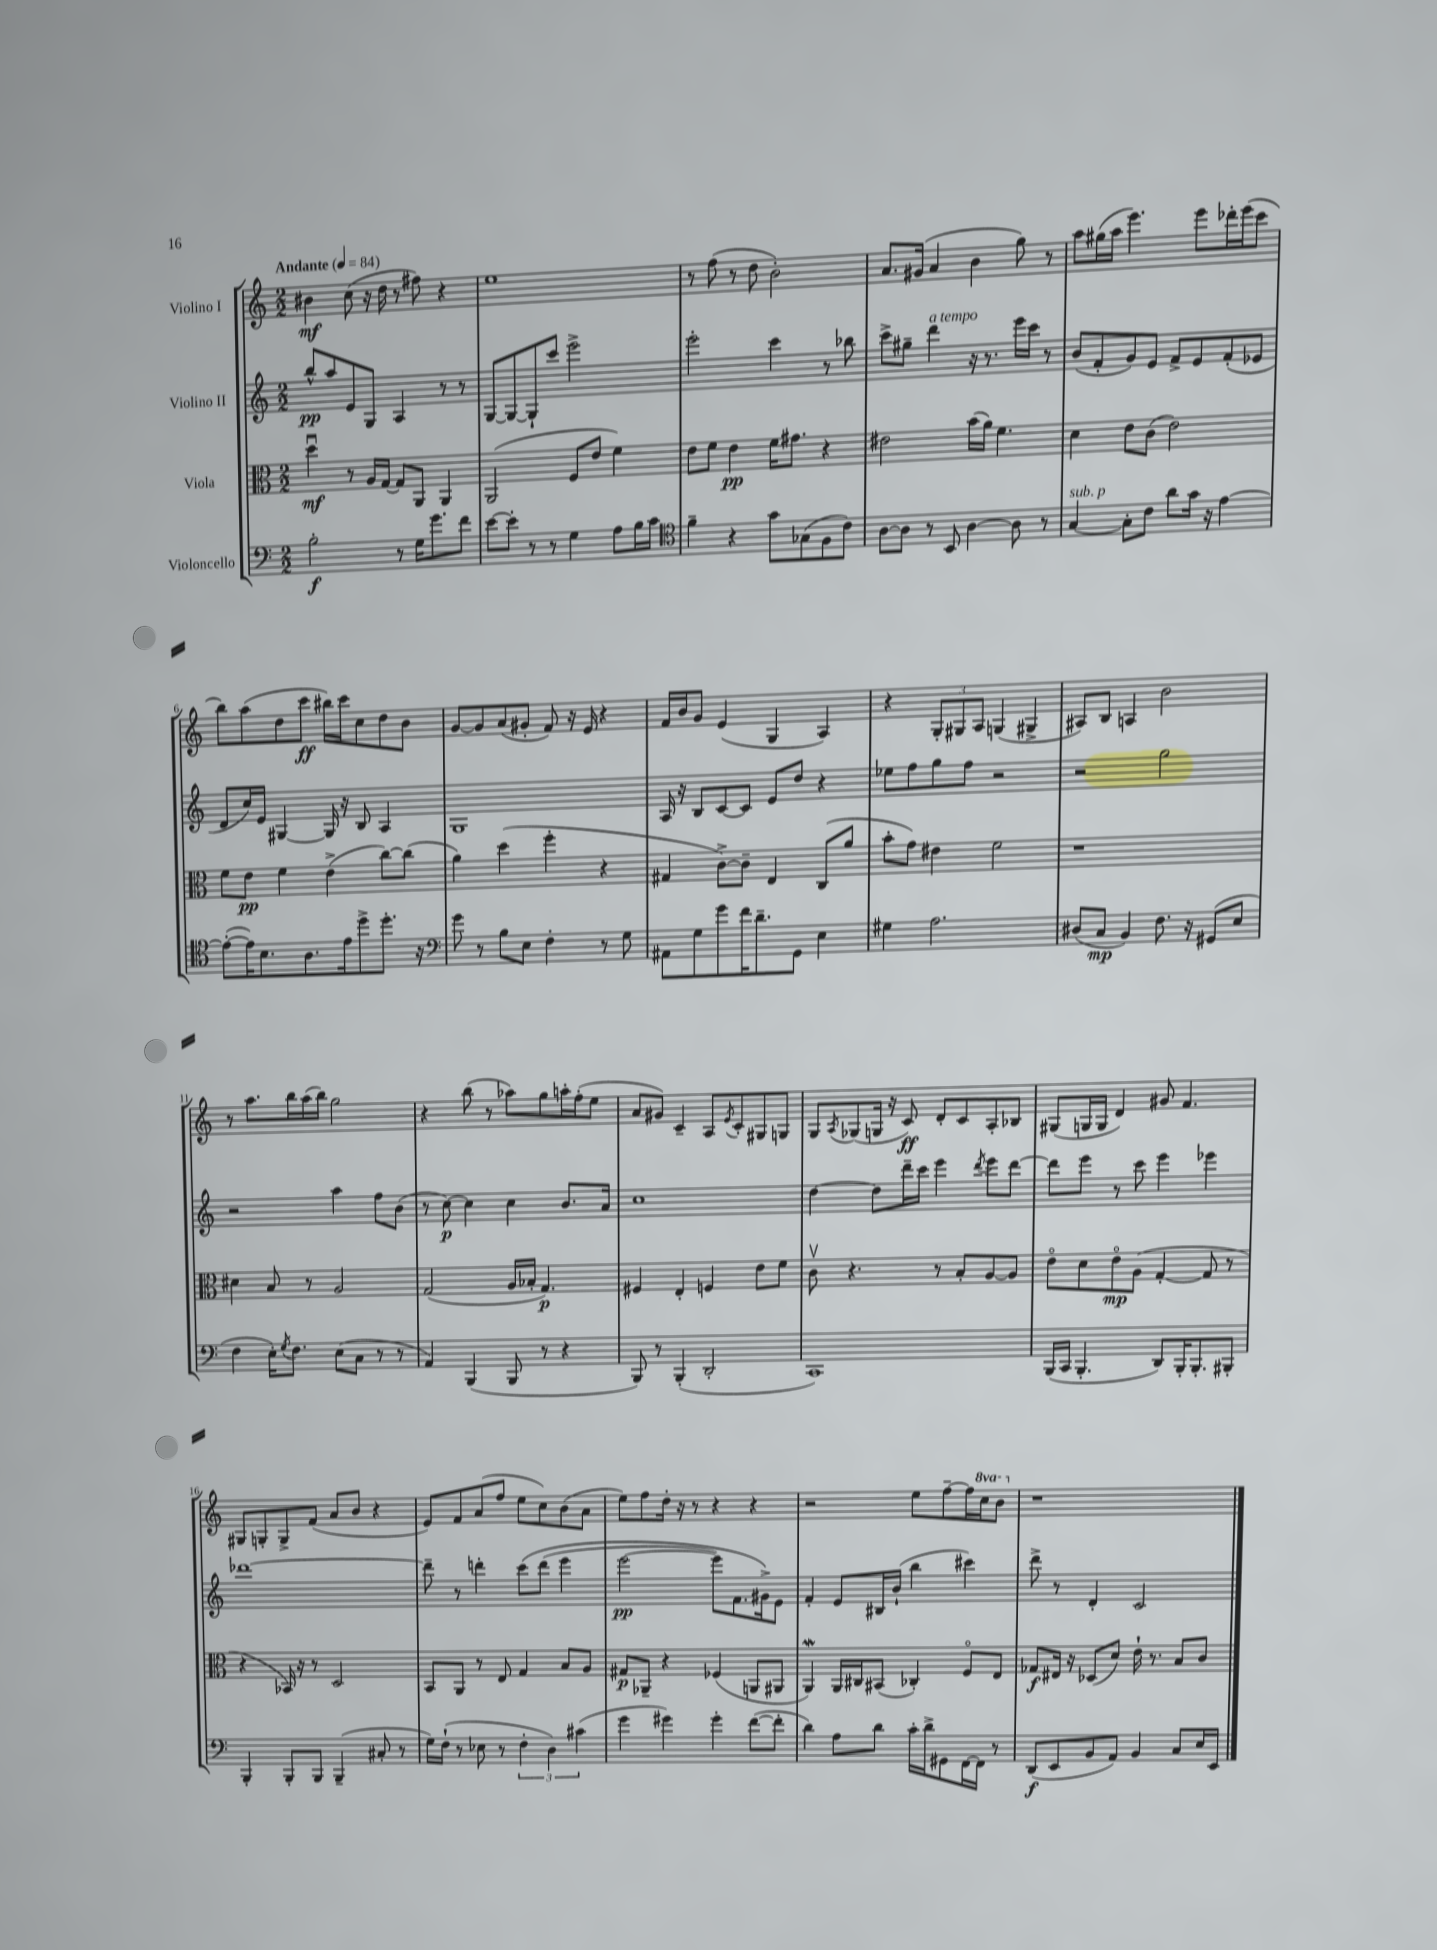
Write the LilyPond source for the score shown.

<<
\new StaffGroup <<
\new Staff = "s0" \with { instrumentName = "Violino I" } {
    \clef treble \key c \major \numericTimeSignature \time 2/2 \set Staff.ottavationMarkups = #ottavation-simple-ordinals \tempo "Andante" 4 = 84
    bis'4\mf c''8( r16 d''16 r8 fis''8) r4 |
    e''1 |
    r8 f''8( r8 d''8 b'2-.) |
    a'8. gis'16( a'4 b'4 g''8) r8 |
    a''8 gis''16( a''16 e'''4.) e'''8 des'''16-. e'''16( c'''8 |
    b''8) a''8( d''8 c'''8\ff bis''16) c'''16 c''8 d''8 b'8 |
    g'8~ g'8 a'8( gis'8-. f'8) r16 e'16 r4 |
    f'16 b'16 g'8 e'4( g4 a4) |
    r4 \tuplet 3/2 { g8-. gis8 a8 } g4( gis4-> |
    ais8) b8 a4 b'2 |
    r8 a''8. b''16 a''16( b''16) g''2 |
    r4 b''8( r8 aes''8) g''8 a''16-. f''16-.( e''8 |
    a'8 gis'8) c'4-- a8 \acciaccatura { e'8 } c'8-. gis8 g8 |
    g8 \acciaccatura { a8 } ges8( g16 r16 c'8\ff) d'8-. c'8 a8-. bes8 |
    gis8( g16 g16 d'4) gis'8 f'4. |
    gis8 g8-. g8-> f'8( a'8 b'8 r4 |
    e'8) f'8 a'8( f''8 e''8 c''8) b'8( a'8 |
    e''8) f''8 d''16-. r16 r8 r4 r4 |
    r2 e''8 f''8~-- f''16 \ottava #1 c'''16 b''8 \ottava #0 |
    r1 \bar "|." |
}
\new Staff = "s1" \with { instrumentName = "Violino II" } {
    \clef treble \key c \major \numericTimeSignature \time 2/2
    b''8-^\pp a''8 e'8 g8 a4 r8 r8 |
    g8~ g8~ g8-! c'''8 e'''2-> |
    e'''2-. c'''4 r8 bes''8 |
    c'''8-> gis''8-- d'''4^\markup { \italic "a tempo" } r16 r8. e'''16 c'''16 r8 |
    b'8( f'8-. g'8) e'8 f'8-> e'8 f'8-.( ees'8 |
    d'8 c''16) e'16 gis4~ gis16 r16 b8 a4 |
    g1 |
    a16 r16 b8 c'8~ c'8 e'8 d''8 r4 |
    ees''8 f''8 g''8 f''8 r2 |
    r2 g''2 |
    r2 a''4 f''8 b'8( |
    r8 c''8~\p) c''4 c''4 b'8. a'16 |
    c''1 |
    d''4~ d''8 d'''16-- c'''16 e'''4 \acciaccatura { d'''8 } e'''8 d'''8~ |
    d'''8 e'''8 r8 c'''8 e'''4 ees'''4 |
    des'''1~ |
    des'''8-- r8 d'''4-. c'''8\( d'''8( e'''4 |
    e'''2~\pp e'''8) f'8. gis'16->\) e'8 |
    f'4-. e'8 bis16 b'16-!( b''4 cis'''4) |
    d'''8-> r8 d'4-. c'2 \bar "|." |
}
\new Staff = "s2" \with { instrumentName = "Viola" } {
    \clef alto \key c \major \numericTimeSignature \time 2/2
    d''4\downbow\mf r8 a16 g16~ g8 a,8 a,4 |
    a,2( f8 e'8 f'4) |
    e'8 f'8 e'4\pp f'16 gis'8. r4 |
    eis'2 b'16( a'16) f'4. |
    d'4 e'8 c'8( e'2) |
    f'8 e'8\pp f'4 e'4->( c''8~) c''8( |
    a'4) d''4( f''4-. r4 |
    gis4 c'8~->) c'8-- e4 c8( a'8 |
    b'8-. g'8) eis'4 f'2 |
    r1 |
    dis'4 b8 r8 a2 |
    g2( a16 bes16-. g4.\p) |
    fis4 e4-. f4 e'8 f'8 |
    c'8\upbow r4. r8 b8-. a8~ a8 |
    e'8\flageolet d'8 e'8\flageolet\mp a8( g4~-. g8 r8 |
    r4 bes,16) r16 r8 d2 |
    b,8 a,8 r8 e8 g4 b8 a8 |
    gis8\p aes,8-- r4 fes4( a,8 ais,8 |
    a,4\mordent) a,16 cis16 bis,8( ces4-.) f8\flageolet e8 |
    ges8\f eis16 r16 des8( d'8) e'16-! r8. b8 c'8 \bar "|." |
}
\new Staff = "s3" \with { instrumentName = "Violoncello" } {
    \clef bass \key c \major \numericTimeSignature \time 2/2
    b2-.\f r8 g16 g'8. f'8 |
    e'8~ e'8-. r8 r8 g4 a8 b16 c'16 |
    \clef tenor f'4-- r4 g'8 ges8( f8 c'8) |
    a8~ a8 r8 b,8 a4~ a8 r8 |
    g4~^\markup { \italic "sub. p" } g8-. c'8 a'8 g'16 r16 e'4~ |
    e'8~-.( e'16) b8. a8. e'16 d''8-> d''8.-. r16 |
    \clef bass g'8 r8 b8 e8 f4-. r8 g8 |
    ais,8 g8 g'8 f'16 d'8.-- g,8 e4 |
    gis4 a2. |
    dis8( c8\mp b,4) f8. r16 gis,8( e8 |
    f4 e16-.) \acciaccatura { g8 } f8. e8( c8 r8 r8 |
    a,4) b,,4( b,,8 r8 r4 |
    b,,8) r8 b,,4-.( d,2-. |
    c,1) |
    b,,16( c,16 b,,4.-. d,8) b,,16-. b,,8.-. bis,,8-. |
    b,,4-. b,,8-. b,,8 b,,4--( cis8-. r8 |
    g16) f16-!( r8 ees8 r8 \tuplet 3/2 { f4-. d4) cis'4( } |
    g'4 gis'4) gis'4-. f'8~( f'8-. |
    d'4) a8 d'8 c'16-. d'16-> gis,8 f,16~ f,16 r8 |
    d,8\f( e,8 b,8 a,8) b,4 c8 e16 e,16 \bar "|." |
}
>>
>>
